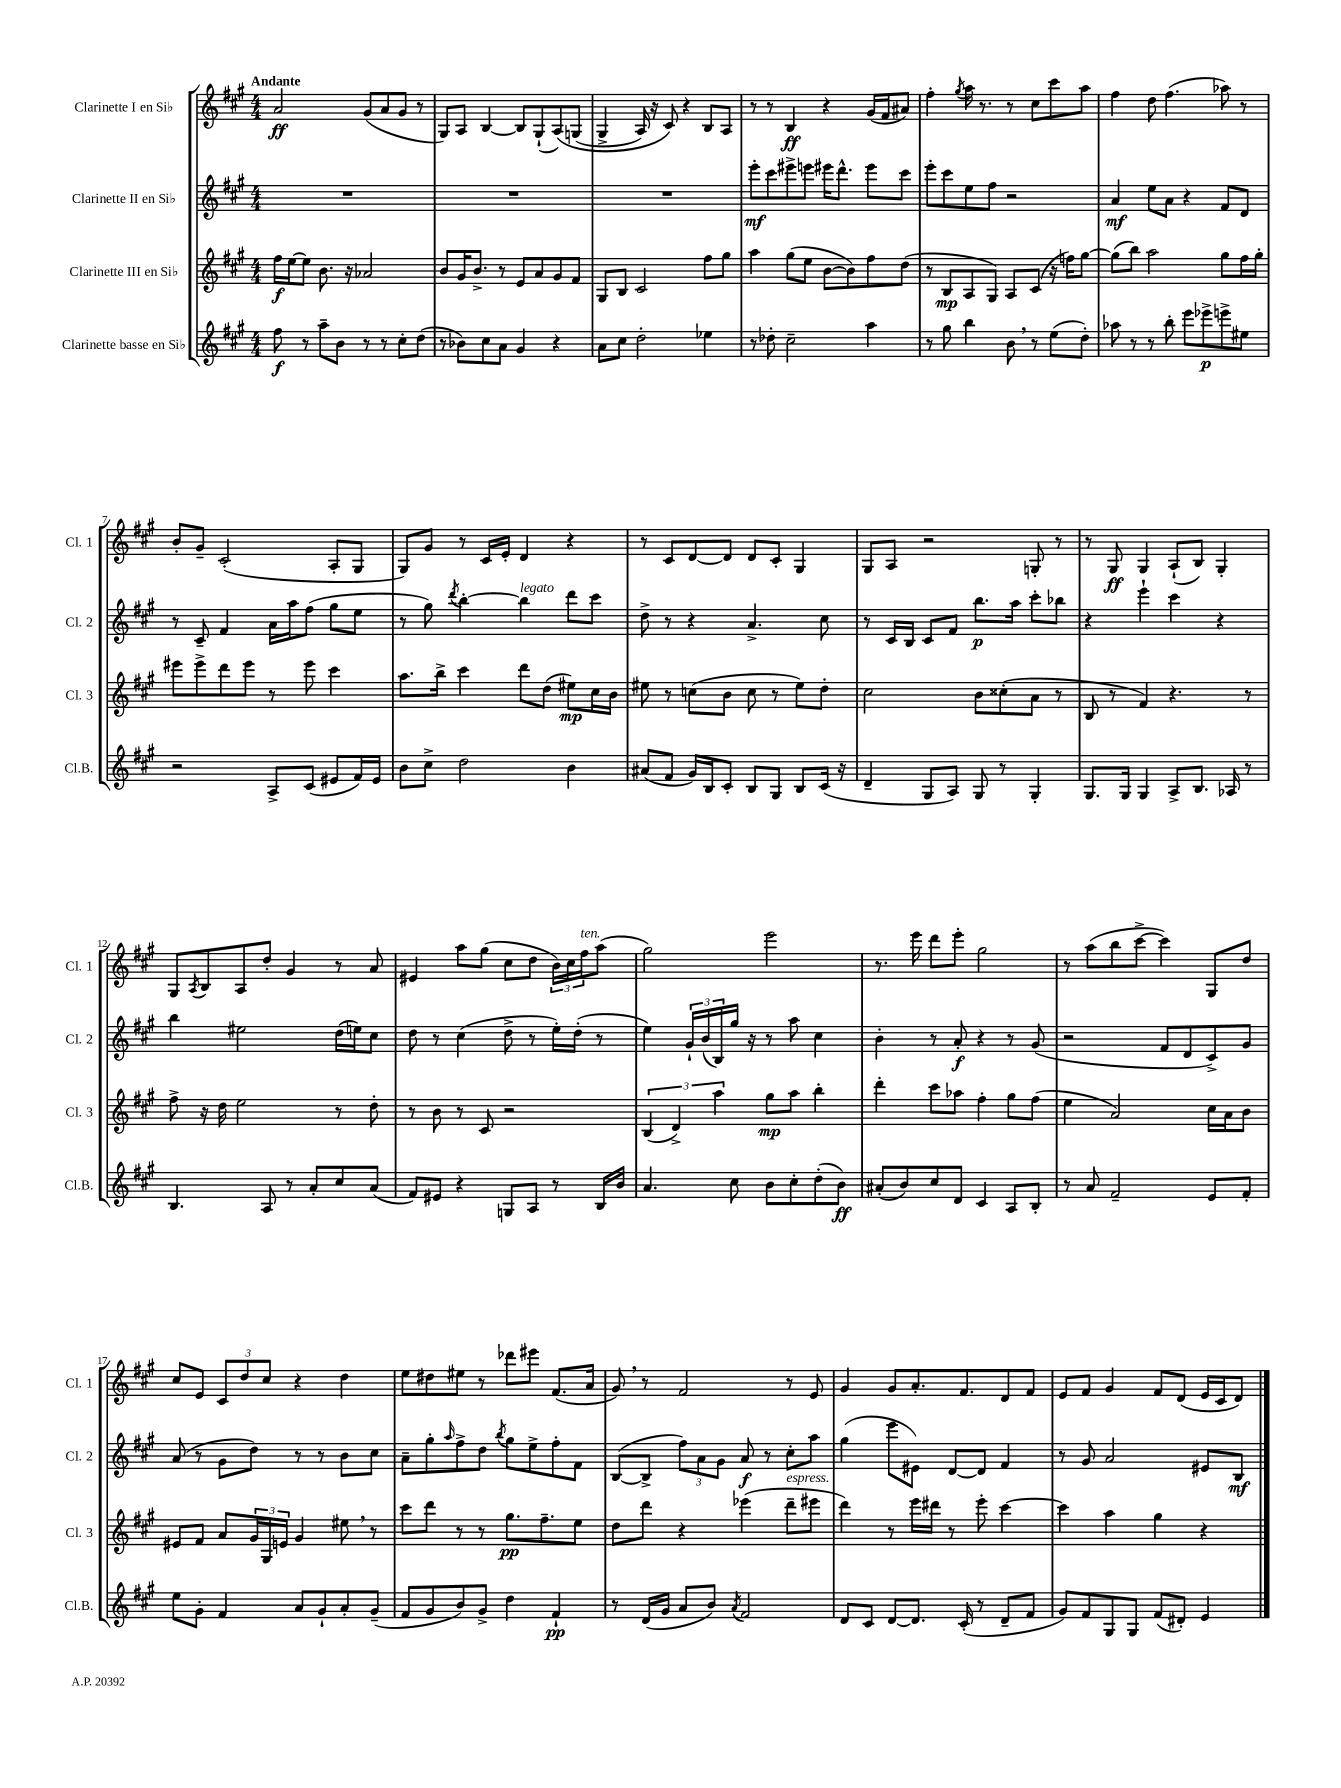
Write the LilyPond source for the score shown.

<<
\new StaffGroup <<
\new Staff = "s0" \with { instrumentName = "Clarinette I en Sib" shortInstrumentName = "Cl. 1" } {
    \clef treble \key a \major \numericTimeSignature \time 4/4 \tempo "Andante"
    a'2\ff gis'8( a'8 gis'8 r8 |
    gis8) a8 b4~ b8 gis8-!( a8)\( g8( |
    gis4-> a16) r16 cis'8\) r4 b8 a8 |
    r8 r8 b4\ff r4 gis'16( fis'16 ais'8) |
    fis''4-. \acciaccatura { gis''8 } a''16 r8. r8 cis''8 cis'''8 a''8 |
    fis''4 d''8 fis''4.( aes''8) r8 |
    b'8-. gis'8-- cis'2-.( a8-. gis8 |
    gis8) gis'8 r8 cis'16 e'16-. d'4 r4 |
    r8 cis'8 d'8~ d'8 d'8 cis'8-. gis4 |
    gis8 a8 r2 g8-. r8 |
    r8 gis8\ff gis4 a8-!( b8) gis4-. |
    gis8 \acciaccatura { a8 } b8 a8 d''8-. gis'4 r8 a'8 |
    eis'4 a''8 gis''8( cis''8 d''8 \tuplet 3/2 { b'16) cis''16 fis''16^\markup { \italic "ten." } } a''8( |
    gis''2) e'''2 |
    r8. e'''16 d'''8 e'''8-. gis''2 |
    r8 a''8( b''8 cis'''8~-> cis'''4) gis8 d''8 |
    cis''8 e'8 \tuplet 3/2 { cis'8 d''8 cis''8 } r4 d''4 |
    e''8 dis''8 eis''8 r8 des'''8 eis'''8 fis'8.( a'16 |
    gis'8) \breathe r8 fis'2 r8 e'8 |
    gis'4 gis'8 a'8.-. fis'8. d'8 fis'8 |
    e'8 fis'8 gis'4 fis'8 d'8( e'16 cis'16 d'8) \bar "|." |
}
\new Staff = "s1" \with { instrumentName = "Clarinette II en Sib" shortInstrumentName = "Cl. 2" } {
    \clef treble \key a \major \numericTimeSignature \time 4/4
    R1 |
    R1 |
    R1 |
    e'''8-.\mf cis'''8 eis'''8-> e'''8 eis'''16 d'''8.-^ eis'''8 cis'''8 |
    e'''8-. cis'''8 e''8 fis''8 r2 |
    a'4\mf e''8 a'8 r4 fis'8 d'8 |
    r8 cis'8-- fis'4 a'16 a''16 fis''8( gis''8 e''8 |
    r8 gis''8) \acciaccatura { d'''8 } b''4~-. b''4^\markup { \italic "legato" } d'''8 cis'''8 |
    d''8-> r8 r4 a'4.-> cis''8 |
    r8 cis'16 b16 cis'8 fis'8 b''8.\p a''16 cis'''8-. bes''8 |
    r4 e'''4-! cis'''4 r4 |
    b''4 eis''2 d''16( e''16) cis''8 |
    d''8 r8 cis''4( d''8-> r8 e''16-.) d''16-.( r8 |
    e''4) \tuplet 3/2 { gis'16-! b'16( b16) } gis''16 r16 r8 a''8 cis''4 |
    b'4-. r8 a'8-.\f r4 r8 gis'8( |
    r2 fis'8 d'8 cis'8->) gis'8 |
    a'8( r8 gis'8 d''8) r8 r8 b'8 cis''8 |
    a'8-- gis''8-. \grace { a''16 } fis''8-> d''8 \acciaccatura { b''8 } gis''8 e''8-> fis''8-. fis'8 |
    b8~( b8-> \tuplet 3/2 { fis''8) a'8 gis'8 } a'8\f r8 cis''8-. a''8 |
    gis''4( e'''8 eis'8) d'8~ d'8 fis'4 |
    r8 gis'8 a'2 eis'8 b8\mf \bar "|." |
}
\new Staff = "s2" \with { instrumentName = "Clarinette III en Sib" shortInstrumentName = "Cl. 3" } {
    \clef treble \key a \major \numericTimeSignature \time 4/4
    fis''16\f e''16~ e''8 b'8. r16 aes'2 |
    b'8 gis'16 b'8.-> r8 e'8 a'8 gis'8 fis'8 |
    gis8 b8 cis'2 fis''8 gis''8 |
    a''4 gis''8( e''8 b'8~ b'8) fis''8 d''8( |
    r8 b8\mp a8 gis8) a8 cis'8( r16 f''16) gis''8~ |
    gis''8( b''8) a''2 gis''8 fis''16 gis''16-. |
    eis'''8 eis'''8-> d'''8 eis'''8 r8 eis'''8 cis'''4 |
    a''8. b''16-> cis'''4 d'''8 d''8( eis''8\mp) cis''16 b'16 |
    eis''8 r8 c''8( b'8 c''8 r8 eis''8) d''8-. |
    cis''2 b'8 cisis''8-.( a'8 r8 |
    b8 r8 fis'4) r4. r8 |
    fis''8-> r16 d''16 e''2 r8 d''8-. |
    r8 b'8 r8 cis'8 r2 |
    \tuplet 3/2 { b4( d'4->) a''4 } gis''8\mp a''8 b''4-. |
    d'''4-. cis'''8 aes''8 fis''4-. gis''8 fis''8( |
    e''4 a'2) cis''16 a'16 b'8 |
    eis'8 fis'8 a'8 \tuplet 3/2 { gis'16 gis16 e'16 } gis'4 eis''8 \breathe r8 |
    cis'''8 d'''8 r8 r8 gis''8.\pp fis''8.-- e''8 |
    d''8 d'''8 r4 ees'''4( d'''8--^\markup { \italic "espress." } eis'''8 |
    d'''4) r8 e'''16 dis'''16 r8 e'''8-. cis'''4~ |
    cis'''4 a''4 gis''4 r4 \bar "|." |
}
\new Staff = "s3" \with { instrumentName = "Clarinette basse en Sib" shortInstrumentName = "Cl.B." } {
    \clef treble \key a \major \numericTimeSignature \time 4/4
    fis''8\f r8 a''8-- b'8 r8 r8 cis''8-. d''8( |
    r8 bes'8) cis''8 a'8 gis'4 r4 |
    a'8 cis''8 d''2-. ees''4 |
    r8 des''8-. cis''2-- a''4 |
    r8 gis''8 b''4 b'8 \breathe r8 e''8( d''8-.) |
    aes''8 r8 r8 b''8-. e'''8 ees'''8->\p e'''8-> eis''8 |
    r2 a8-> cis'8( eis'8 fis'16) eis'16 |
    b'8 cis''8-> d''2 b'4 |
    ais'8( fis'8 gis'16) b16 cis'8-. b8 gis8 b8 cis'16( r16 |
    d'4-- gis8 a8) gis8 r8 gis4-. |
    gis8. gis16 gis4 a8-> b8. aes16 r8 |
    b4. a8 r8 a'8-. cis''8 a'8( |
    fis'8) eis'8 r4 g8 a8 r8 b16 b'16 |
    a'4. cis''8 b'8 cis''8-. d''8-.( b'8\ff) |
    ais'8-.( b'8) cis''8 d'8 cis'4 a8 b8-. |
    r8 a'8 fis'2-- e'8 fis'8-. |
    e''8 gis'8-. fis'4 a'8 gis'8-! a'8-. gis'8--( |
    fis'8 gis'8 b'8) gis'8-> d''4 fis'4-!\pp |
    r8 d'16( gis'16 a'8 b'8) \acciaccatura { a'8 } fis'2 |
    d'8 cis'8 d'8~ d'8. cis'16-.( r8 d'8-- fis'8 |
    gis'8) fis'8 gis8 gis8 fis'8( dis'8-.) e'4 \bar "|." |
}
>>
>>
